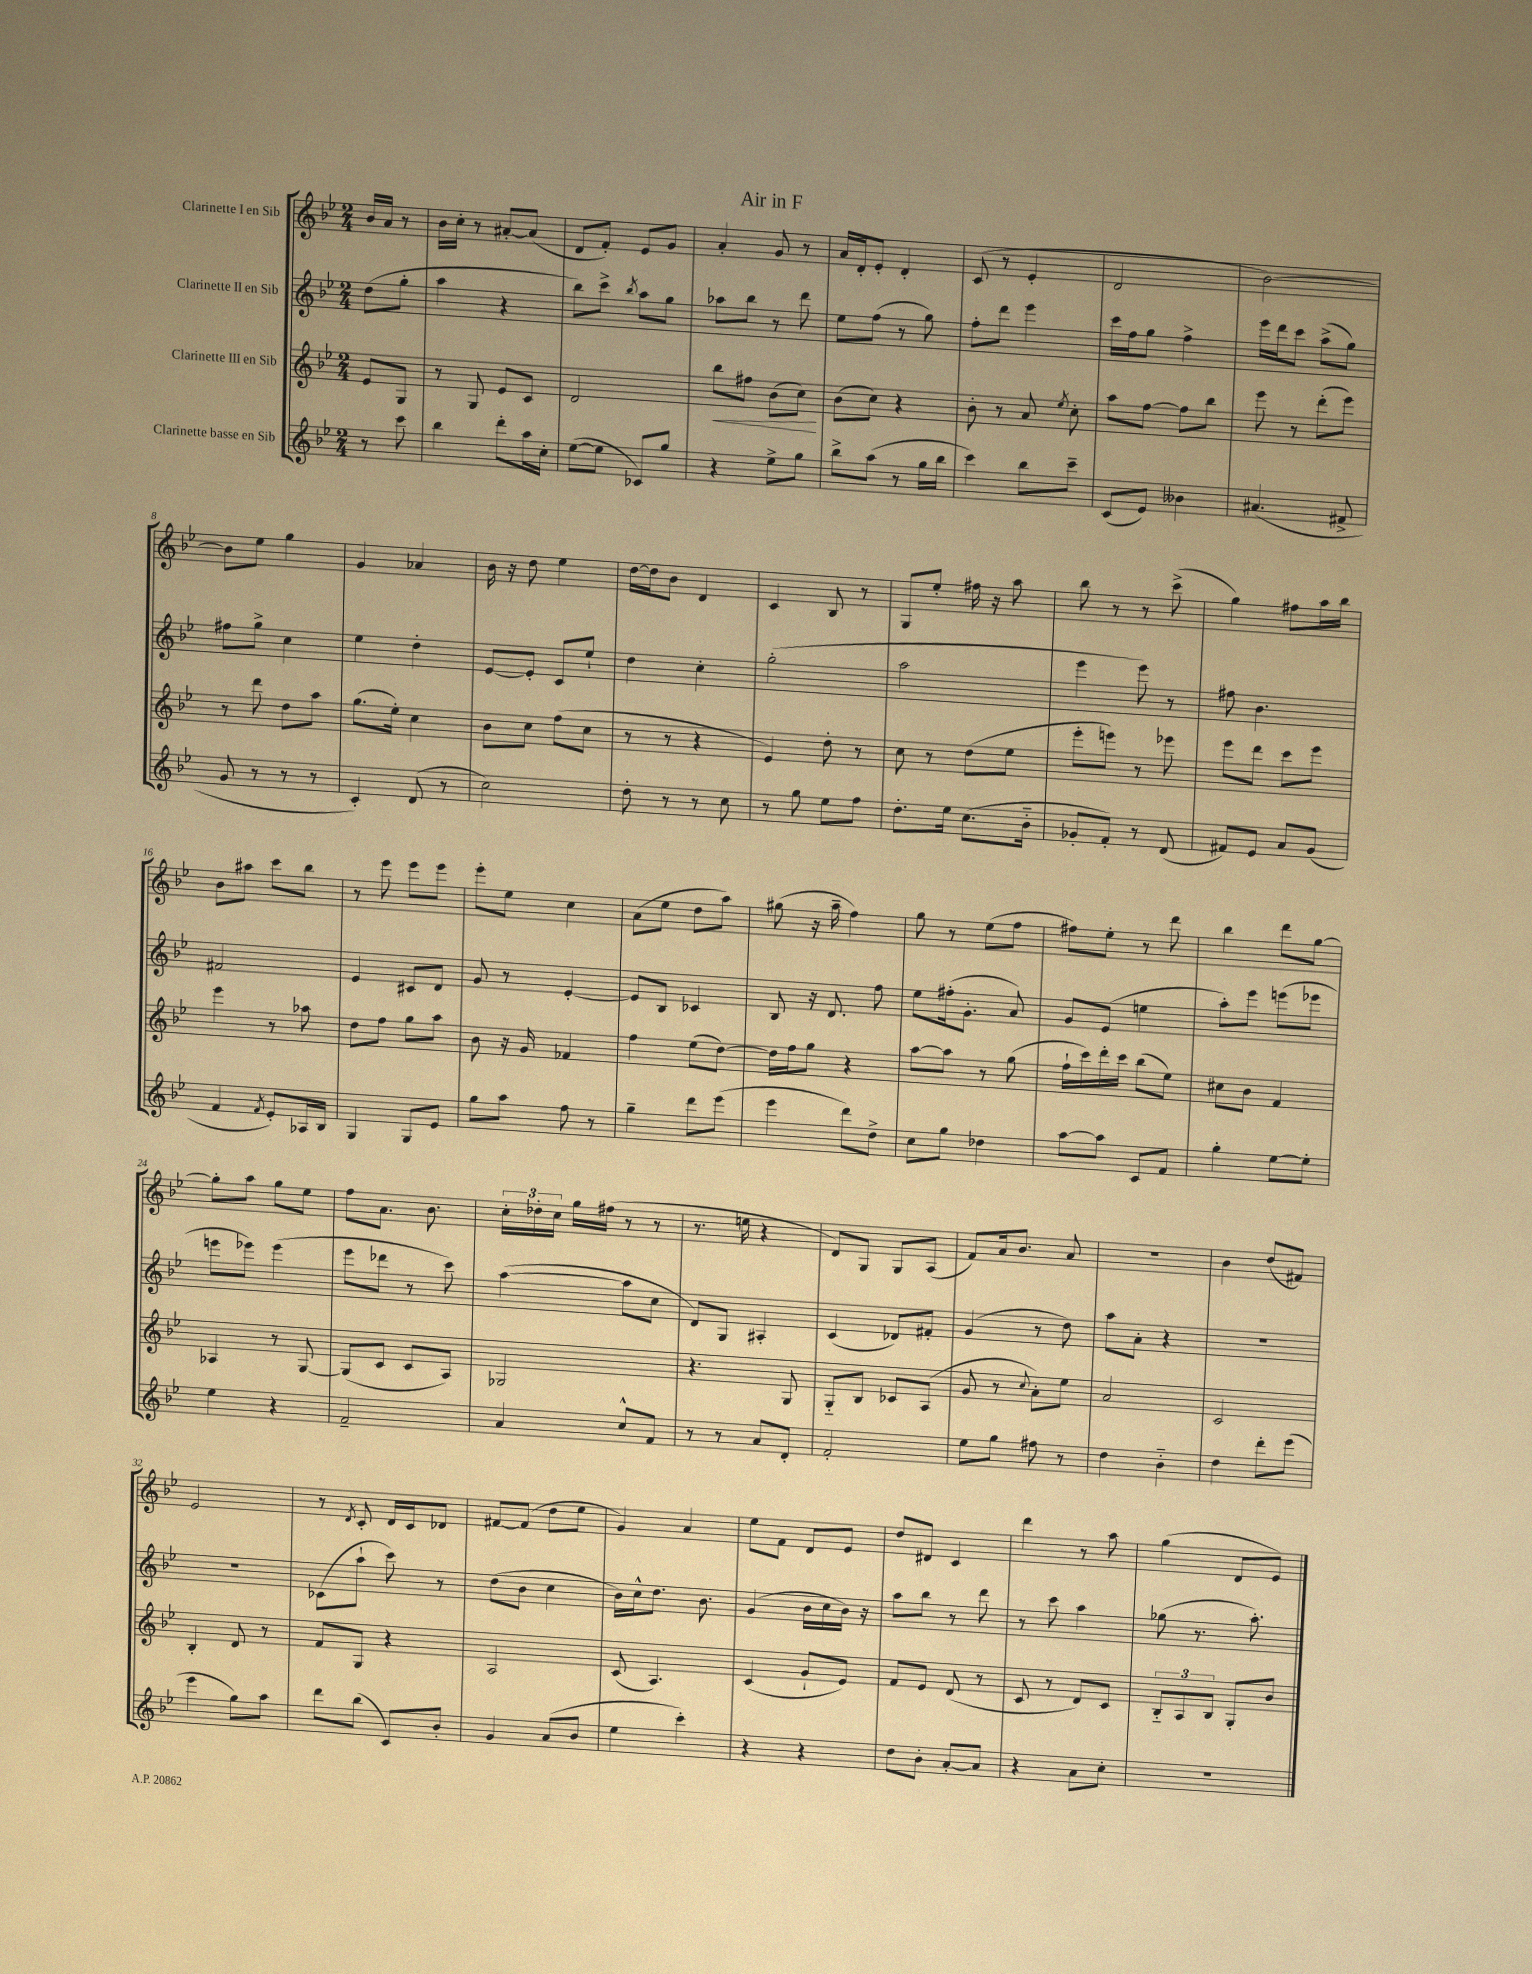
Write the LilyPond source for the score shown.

\header { title = "Air in F" }
<<
\new StaffGroup <<
\new Staff = "s0" \with { instrumentName = "Clarinette I en Sib" } {
    \clef treble \key bes \major \numericTimeSignature \time 2/4 \partial 4
    \autoBeamOff bes'16[ a'16] r8 |
    bes'16[ c''16]-. r8 ais'8[~-. ais'8]( |
    d'8[ f'8]-.) ees'8[ g'8] |
    a'4-. g'8 r8 |
    a'16[ d'16-. ees'8]-. d'4-. |
    c'8( r8 ees'4-. |
    d'2 |
    bes'2~) |
    bes'8[ ees''8] g''4 |
    g'4 aes'4 |
    bes'16 r16 d''8 ees''4 |
    d''16[~ d''16 bes'8] d'4 |
    c'4 bes8 r8 |
    g8[ ees''8]-. fis''16 r16 a''8 |
    bes''8 r8 r8 c'''8->( |
    g''4) fis''8[ a''16 bes''16] |
    bes'8[ ais''8] c'''8[ bes''8] |
    r8 ees'''8 ees'''8[ ees'''8] |
    ees'''8[-. ees''8] c''4 |
    a'8[( ees''8] d''8[ a''8]) |
    gis''8( r16 a''16-- f''4) |
    g''8 r8 ees''8[( f''8] |
    fis''8[) ees''8]-. r8 d'''8 |
    bes''4 d'''8[ g''8]~ |
    g''8[-. a''8] g''8[ ees''8] |
    f''8[ a'8.] bes'8. |
    \tuplet 3/2 { c''16[-. des''16-. c''16] } g''16[ fis''16]( r8 r8 |
    r8. e''16 r4 |
    d'8[) g8] g8[ a8]( |
    f'8[) a'16 bes'8.] a'8 |
    r2 |
    bes'4 d''8[( fis'8]) |
    ees'2 |
    r8 \acciaccatura { d'8 } c'8-. d'16[ c'16 des'8] |
    fis'8[~ fis'8]( d''8[ ees''8] |
    g'4) a'4 |
    ees''8[ f'8] d'8[ ees'8] |
    d''8[ dis'8] c'4 |
    d'''4 r8 a''8 |
    g''4( d'8[ ees'8]) \bar "|." |
}
\new Staff = "s1" \with { instrumentName = "Clarinette II en Sib" } {
    \clef treble \key bes \major \numericTimeSignature \time 2/4 \partial 4
    \autoBeamOff d''8[( g''8]-. |
    a''4 r4 |
    bes''8[) c'''8]-> \acciaccatura { bes''8 } a''8[ g''8] |
    aes''8[ bes''8] r8 d'''8 |
    ees''8[ f''8]( r8 g''8) |
    f''8[-. d'''8] ees'''4 |
    c'''16[ f''16 g''8] f''4-> |
    ees'''16[ d'''16 c'''8] a''8[->( g''8]) |
    fis''8[ g''8]-> c''4 |
    ees''4 d''4-. |
    ees'8[~ ees'8]-. c'8[ ees''8]-! |
    d''4 c''4-. |
    g''2-.( |
    a''2 |
    ees'''4 ees'''8) r8 |
    fis''8 bes'4. |
    fis'2 |
    ees'4 cis'8[ d'8] |
    g'8 r8 ees'4~-. |
    ees'8[ bes8] ces'4 |
    bes8 r16 d'8. f''8 |
    ees''8[ fis''16-.( g'8.]-. a'8) |
    g'8[ ees'8]( e''4 |
    a''8[-.) ees'''8] e'''8[( ees'''8] |
    e'''8[ ees'''8]) ees'''4( |
    ees'''8[ des'''8] r8 c'''8) |
    a''4~( a''8[ c''8] |
    d'8[) g8] ais4-. |
    c'4( des'8[) fis'8]-. |
    g'4( r8 d''8) |
    a''8[ a'8]-. r4 |
    R2 |
    R2 |
    ces'8[( a''8]-! c'''8) r8 |
    d''8[( bes'8] c''4 |
    bes'16[) c''16-^ d''8.] bes'8. |
    g'4( bes'16[ c''16 bes'16]) r16 |
    a''8[ bes''8] r8 d'''8 |
    r8 c'''8 a''4 |
    ges''8( r8. a''8.-.) \bar "|." |
}
\new Staff = "s2" \with { instrumentName = "Clarinette III en Sib" } {
    \clef treble \key bes \major \numericTimeSignature \time 2/4 \partial 4
    \autoBeamOff ees'8[ g8] |
    r8 g8 ees'8[ c'8] |
    d'2 |
    bes''8[\< fis''8] bes'8[( c''8]\!) |
    bes'8[( c''8]) r4 |
    bes'8-. r8 a'8 \acciaccatura { ees''8 } c''8-. |
    a''8[ f''8]~ f''8[ bes''8] |
    ees'''8 r8 d'''8[-.( ees'''8]) |
    r8 d'''8 d''8[ a''8] |
    g''8.[( ees''16]-.) c''4 |
    bes'8[ c''8] f''8[( c''8] |
    r8 r8 r4 |
    ees'4) d''8-. r8 |
    c''8 r8 d''8[( ees''8] |
    ees'''8[-. e'''8]) r8 ees'''8 |
    ees'''8[ d'''8] c'''8[ ees'''8] |
    ees'''4 r8 aes''8 |
    d''8[ f''8] g''8[ a''8] |
    bes'8 r16 g'16 fes'4 |
    f''4 ees''8[( d''8]~) |
    d''16[ f''16 g''8] r4 |
    a''8[~ a''8] r8 g''8( |
    f''16[-! c'''16) d'''16-. c'''16] bes''8[( ees''8]) |
    cis''8[ bes'8] f'4 |
    aes4 r8 g8~ |
    g8[( c'8] c'8[ a8]) |
    ges2 |
    r4. g8 |
    g8[-_ bes8] ces'8[ a8]( |
    g'8 r8 \appoggiatura { c''8 } a'8[-.) ees''8] |
    a'2 |
    c'2 |
    bes4-. d'8 r8 |
    f'8[ g8] r4 |
    a2 |
    c'8( a4.) |
    c'4( g'8[-! ees'8]) |
    f'8[ ees'8] d'8( r8 |
    c'8 r8 d'8[) c'8] |
    \tuplet 3/2 { bes8[-_ a8 bes8] } g8[-. bes'8] \bar "|." |
}
\new Staff = "s3" \with { instrumentName = "Clarinette basse en Sib" } {
    \clef treble \key bes \major \numericTimeSignature \time 2/4 \partial 4
    \autoBeamOff r8 c'''8 |
    bes''4 d'''8[-. a''16 c''16]-. |
    ees''8[~( ees''8] ces'8[) g''8] |
    r4 ees''8[-> g''8] |
    bes''8[-> a''8]( r8 g''16[ bes''16] |
    c'''4) bes''8[ c'''8]-- |
    c'8[( ees'8]) beses'4 |
    ais'4.( fis'8-> |
    g'8 r8 r8 r8 |
    c'4-.) d'8( r8 |
    c''2) |
    d''8-. r8 r8 c''8 |
    r8 g''8 ees''8[ f''8] |
    d''8.[-. ees''16] c''8.[( bes'16]-_ |
    ges'8[-. f'8]-.) r8 d'8( |
    fis'8[) ees'8] a'8[ g'8]( |
    f'4 \acciaccatura { f'8 } ees'8[-.) aes16 bes16] |
    g4 g8[ ees'8] |
    g''8[ a''8] f''8 r8 |
    g''4-- d'''8[ ees'''8]( |
    ees'''4 d'''8[) d''8]-> |
    c''8[ g''8] des''4 |
    a''8[~ a''8] c'8[ f'8] |
    g''4-. ees''8[~ ees''8]-. |
    ees''4 r4 |
    f'2-- |
    a'4 c''8[-^ f'8] |
    r8 r8 a'8[ d'8]-. |
    f'2-. |
    ees''8[ g''8] fis''8 r8 |
    d''4 bes'4-_ |
    d''4 d'''8[-. ees'''8]( |
    ees'''4 g''8[) a''8] |
    d'''8[ bes''8]( c'8[) bes'8]-. |
    g'4 a'8[( bes'8] |
    ees''4 c'''4-.) |
    r4 r4 |
    d''8[ bes'8]-. a'8[~-. a'8] |
    r4 a'8[ c''8]-. |
    R2 \bar "|." |
}
>>
>>
